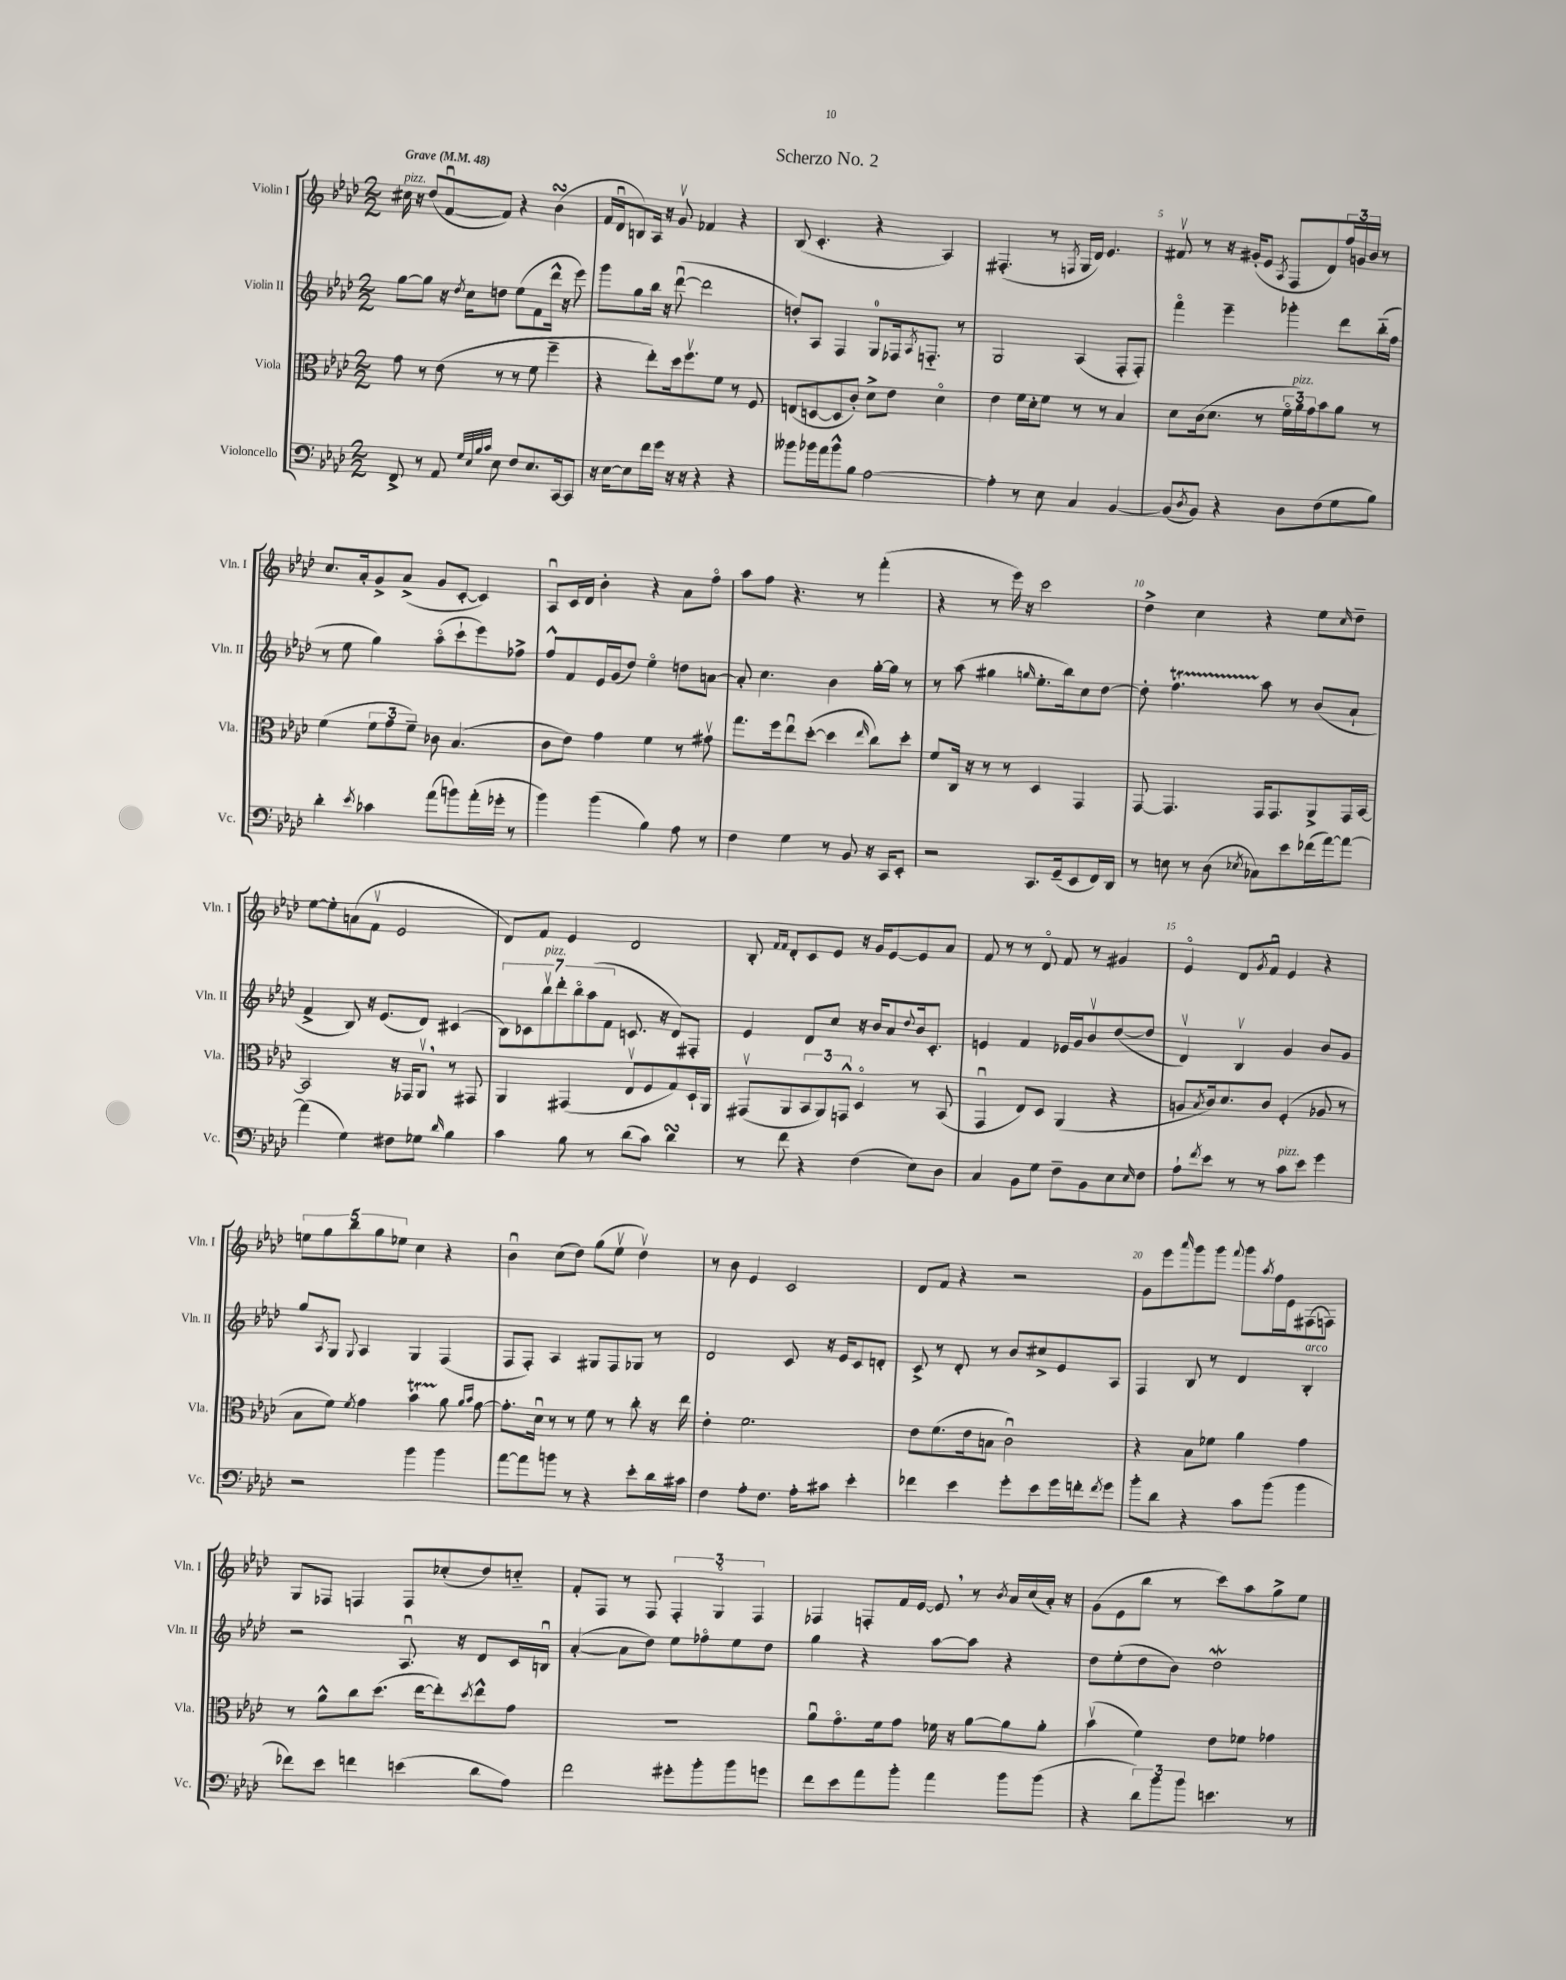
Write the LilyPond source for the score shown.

\header { title = "Scherzo No. 2" }
<<
\new StaffGroup <<
\new Staff = "s0" \with { instrumentName = "Violin I" shortInstrumentName = "Vln. I" } {
    \clef treble \key aes \major \numericTimeSignature \time 2/2 \tempo "Grave" 4 = 48
    cis''16^\markup { \italic "pizz." } r16 des''8( f'8~\downbow f'8) r4 bes'4\turn( |
    f'16 des'16\downbow b8) aes16 r16 g'8\upbow fes'4 r4 |
    bes8( c'4.-. r4 aes4) |
    fis4.-.( r8 \acciaccatura { f8 } g16 des'16) ees'4. |
    fis'8\upbow r8 r16 gis'16-.( ees'8 \acciaccatura { aes8 } f8 des'8) \tuplet 3/2 { f''16 g'16 bes'16 } r8 |
    c''8. aes'16-. g'8-> aes'8->( g'8 c'8~-. c'4) |
    aes8\downbow c'16 des'16 bes'4-. r4 aes'8 f''8\flageolet |
    aes''8 f''8 r4. r8 f'''4-.( |
    r4 r8 ees'''16) r16 c'''2 |
    des''4-> c''4 r4 ees''8 \grace { c''16 } des''8-- |
    ees''8~ ees''8-. a'8( f'8\upbow ees'2 |
    des'8) f'8 ees'4 des'2 |
    bes8-. \grace { f'16 f'16 } des'8-. c'8 ees'8 r16 g'16 ees'8~ ees'8 aes'8 |
    f'8 r8 r8 des'8\flageolet f'8 r8 gis'4 |
    ees'4\flageolet des'8 \acciaccatura { g'8 } f'8\downbow ees'4 r4 |
    \tuplet 5/4 { e''8 g''8 bes''8 g''8 ees''8 } c''4 r4 |
    bes'4\downbow c''8( des''8) g''8( ees''8\upbow des''4\upbow) |
    r8 bes'8 ees'4 c'2 |
    des'8 f'8 r4 r2 |
    g'8 ees'''8 \grace { aes'''16 } g'''8 g'''8 \appoggiatura { f'''8 } g'''8 \acciaccatura { aes''8 } f''16 ees'16 fis8( f8) |
    g8 fes8 f4 f8 ces''8-.( des''8) c''8-_ |
    f'8-. f8 r8 f8 \tuplet 3/2 { f4-. g4\flageolet f4 } |
    fes4 f8-. f'16 ees'16~ ees'8 \breathe r8 \acciaccatura { bes'8 } aes'16 c''16( aes'16-.) r16 |
    g'8( ees'8 bes''8 r8 c'''8) aes''8 g''8-> ees''8 \bar "|." |
}
\new Staff = "s1" \with { instrumentName = "Violin II" shortInstrumentName = "Vln. II" } {
    \clef treble \key aes \major \numericTimeSignature \time 2/2
    g''8~ g''8 r16 \acciaccatura { des''8 } c''16 d''8 ees''8( f'8 des'''16-^ r16 ees'''8) |
    g'''8 g''8 bes''16 r16 des'''8~\downbow( des'''2 |
    d''8-.) aes8 f4 g8-0 fes16 \acciaccatura { aes8 } f8.-_ r8 |
    g2 aes4( f8-. f8-.) |
    f'''4\flageolet ees'''4-- ges'''4-. des'''8 bes''16-_( f''16 |
    r8 ees''8 g''4) aes''8\flageolet( c'''8-! ees'''8) fes''8-> |
    f''8-^ f'8 ees'16 g'16( des''8) ees''4\flageolet d''8 a'8~ |
    a'8-. c''4. bes'4 g''16~-. g''16 r8 |
    r8 aes''8( gis''4 \grace { g''16 } ees''8.-. bes''16) c''8 des''8~ |
    des''8-. f''4.\startTrillSpan aes''8\stopTrillSpan r8 bes'8( aes'8-! |
    f'4-> bes8) r16 ees'8.( des'8) cis'4( |
    \tuplet 7/4 { bes8) ces'8 bes''8\upbow^\markup { \italic "pizz." } des'''8-. bes''8\flageolet aes''8( f'8 } c'8. r16 des'8) fis8-. |
    ees'4 des'8 c''8 r16 bes'16 aes'8 \appoggiatura { des''8 } bes'16 c'8.-. |
    e'4 f'4 ees'16 g'16 bes'8\upbow des''8~( des''8 |
    des'4\upbow) bes4\upbow g'4 bes'8 g'8 |
    g''8 \acciaccatura { aes8 } g8 \appoggiatura { g8 } aes4 g4 f4( |
    f8 f8-.) aes4 gis8 f8 ges8 r8 |
    des'2 c'8 r16 ees'16 c'8 d'8-. |
    c'8-> r8 des'8-. r8 bes'8 cis''8-> ees'8 aes8 |
    f4 bes8 r8 des'4 bes4-.^\markup { \italic "arco" } |
    r2 aes8.\downbow r16 des'8 c'16 b16\downbow |
    aes'4~-.( aes'8 des''8) ees''8 fes''8\flageolet ees''8 des''8 |
    g''4 r4 aes''8~ aes''8 r4 |
    des''8 ees''8-.( des''8 bes'8) des''2\mordent \bar "|." |
}
\new Staff = "s2" \with { instrumentName = "Viola" shortInstrumentName = "Vla." } {
    \clef alto \key aes \major \numericTimeSignature \time 2/2
    g'8 r8 ees'8( r8 r8 f'8 f''4-- |
    r4 ees''8-.) des''16 f''8.\upbow f'8 r8 f8 |
    e8( d8~ d8 c'8-.) des'8-> ees'8 des'4\flageolet |
    ees'4 f'16 des'16-. f'8 r8 r8 bes4 |
    des'8 c'16( des'8. r8 \tuplet 3/2 { f'16\flageolet aes'16^\markup { \italic "pizz." }) g'16 } bes'8 aes'8 r8 |
    f'4( \tuplet 3/2 { f'8 g'8 f'8--) } ces'8 bes4.( |
    c'8 ees'8) g'4 f'4 r8 gis'8\upbow |
    g''8. f''16 ees''8\downbow des''8~-.( des''4 \grace { ees''16 } c''8) des''8-. |
    f'8 c16 r16 r8 r8 des4 g,4 |
    g,8~ g,4. g,16 g,8. aes,8-> g,16 bes,16~ |
    bes,2 r16 ges,16 aes,8\upbow \breathe r8 gis,8 |
    aes,4 gis,4( ees8\upbow f8 g8) des16-! aes,16 |
    gis,8\upbow( aes,8 \tuplet 3/2 { bes,8 aes,8) g,8-^ } des4\flageolet r8 bes,8( |
    g,4\downbow ees8) des8 aes,4( r4 |
    a8 \acciaccatura { bes8 } c'16) des'8. c'8 f4-.( aes8 r8 |
    bes8 f'8) \acciaccatura { f'8 } g'4 bes'4\startTrillSpan aes'8\stopTrillSpan \grace { aes'16 bes'16 } g'8~ |
    g'8.-. des'16\downbow r8 r8 f'8 r8 c''8-. r16 ees''16 |
    ees'4-. f'2. |
    ees'8 f'8.( ees'16 b8 c'2\downbow) |
    r4 bes8 fes'8 aes'4 g'4 |
    r8 aes'8-^ c''8 des''8.( ees''16~ ees''8-.) \acciaccatura { des''8 } ees''8-^ g'8 |
    R1 |
    aes'8\downbow g'8.\flageolet f'16 g'8 fes'16 r16 aes'8~ aes'8 aes'8-. |
    bes'4\upbow( f'4) ees'8 fes'8 ges'4 \bar "|." |
}
\new Staff = "s3" \with { instrumentName = "Violoncello" shortInstrumentName = "Vc." } {
    \clef bass \key aes \major \numericTimeSignature \time 2/2
    f,8-> r8 aes,8 \grace { g32 ees32 bes32 c'32 } ees8 f8 ees8. c,16~ c,8 |
    r16 ees16~ ees8 f'16 g'16 r16 r16 r4 r4 |
    beses'8 bes'16 aes'16 bes'8-^ bes8 aes2~ |
    aes4-. r8 ees8 c4 bes,4~ |
    bes,8( \acciaccatura { des8 } bes,8) r4 des8 f8( g8 bes8) |
    des'4-. \acciaccatura { ees'8 } ces'4 aes'8( b'8) aes'16-.( ges'16-. r8 |
    bes'4) bes'4( bes4) aes8 r8 |
    f4 g4 r8 bes,8 r16 c,16 ees,8-. |
    r2 c,8. g,16--( ees,8 f,16) des,16 |
    r8 e8 r8 des8( \acciaccatura { ees8 } ces8) ees'8 fes'16( aes'16~) aes'8~ |
    aes'4( g4) fis8 ges8 \grace { des'16 } bes4 |
    c'4 bes8 r8 des'8( c'8) des'4\turn |
    r8 f'8 r4 f4( ees8) des8 |
    c4 bes,8 g8 f8-- bes,8 ees8 \grace { ees16 } f8 |
    aes8-! \acciaccatura { f'8 } ees'8 r8 r8 c'8^\markup { \italic "pizz." } ees'8 g'4 |
    r2 bes'4 bes'4 |
    aes'8~ aes'8 b'8 r8 r4 ees'8-. des'16 cis'16 |
    f4 aes8-. f8. aes16-. cis'8 ees'4-. |
    fes'4 ees'4 g'8-. ees'8 g'16 f'16-. \acciaccatura { f'8 } g'8 |
    bes'8-. des'8 r4 c'8 bes'8( bes'4 |
    fes'8) ees'8 f'4 e'4( des'8 aes8) |
    f'2 gis'8-. bes'8-. bes'8 g'8 |
    f'8 ees'8 aes'8 bes'8-. aes'4 bes'8 bes'8( |
    r4 \tuplet 3/2 { des'8) bes'8 bes'8 } e'4. r8 \bar "|." |
}
>>
>>
\layout { \context { \Score \override BarNumber.break-visibility = ##(#f #t #t) barNumberVisibility = #(every-nth-bar-number-visible 5) } }
